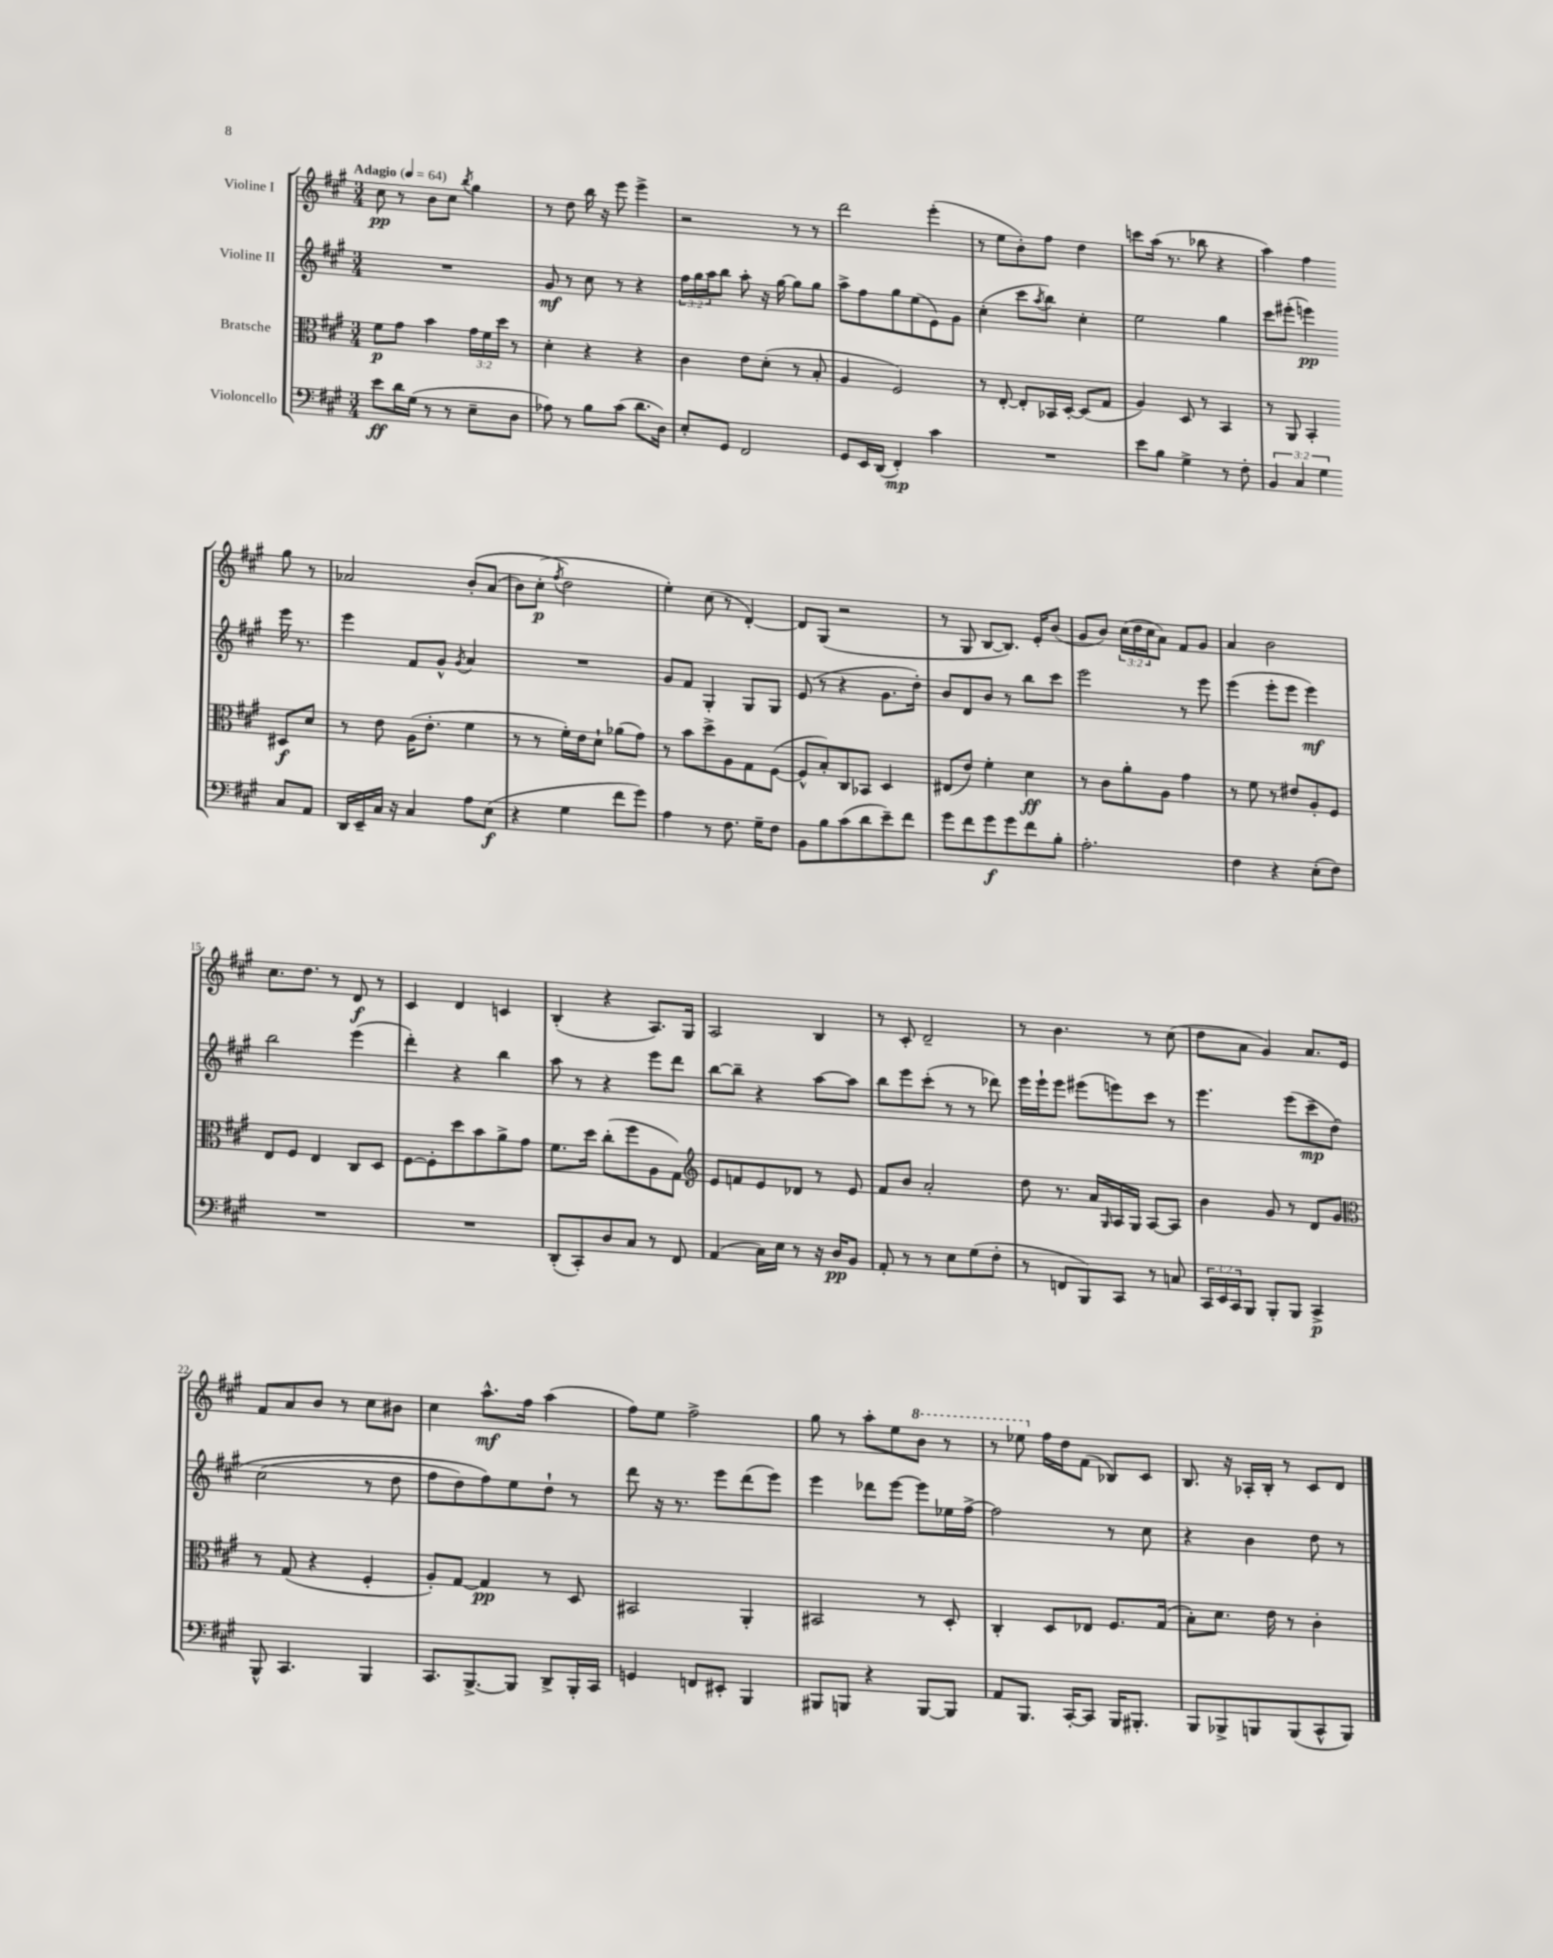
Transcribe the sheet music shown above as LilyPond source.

<<
\new StaffGroup <<
\new Staff = "s0" \with { instrumentName = "Violine I" } {
    \clef treble \key a \major \numericTimeSignature \time 3/4 \override Staff.TupletNumber.text = #tuplet-number::calc-fraction-text \tempo "Adagio" 4 = 64
    cis''8\pp r8 b'8 cis''8 \acciaccatura { b''8 } gis''4 |
    r8 d''8 b''16 r16 e'''8 e'''4-> |
    r2 r8 r8 |
    d'''2 e'''4-.( |
    r8 e''8 b'8-.) fis''8 d''4 |
    c'''8 a''16( r8. bes''8 r4 |
    a''4) fis''4 gis''8 r8 |
    aes'2 b'8-.\( aes'8( |
    b'8) cis''8-.\p( \acciaccatura { fis''8 } d''2\) |
    e''4-.) cis''8( r8 d'4~-.) |
    d'8 gis8( r2 |
    r8 gis8 b8~ b8.) e'16-. b'8( |
    gis'8 b'8) \tuplet 3/2 { cis''16( d''16 cis''16 } a'8) fis'8 gis'8 |
    a'4 b'2 |
    cis''8. d''8. r8 d'8\f r8 |
    cis'4 d'4 c'4 |
    b4-.( r4 a8.) gis16 |
    a2 b4 |
    r8 cis'8-. d'2-- |
    r8 b'4. r8 cis''8( |
    d''8 a'8 gis'4) a'8. e'16 |
    fis'8 a'8 b'8 r8 cis''8 bis'8 |
    cis''4 a''8.-^\mf fis''16 a''4( |
    fis''8) e''8 fis''2-> |
    gis''8 r8 a''8-. e''8 \ottava #1 b''8 r8 |
    r8 ees'''8 \ottava #0 fis''16 d''16 fis'8( bes8) cis'8 |
    b8. r16 aes16-. b16-. r8 cis'8 d'8 \bar "|." |
}
\new Staff = "s1" \with { instrumentName = "Violine II" } {
    \clef treble \key a \major \numericTimeSignature \time 3/4 \override Staff.TupletNumber.text = #tuplet-number::calc-fraction-text
    R2. |
    gis'8\mf r8 cis''8 r8 r4 |
    \tuplet 3/2 { fis''16 gis''16 a''16 } b''8 a''8-. r16 gis''16~ gis''8 gis''8 |
    a''8-> fis''8 gis''8 e''8( e'8) gis'8 |
    cis''4-.( cis'''8 \acciaccatura { a''8 } b''8) cis''4-. |
    e''2 gis''4 |
    cis'''8 eis'''8-.( e'''4\pp) e'''16 r8. |
    e'''4 fis'8 gis'8-^ \acciaccatura { gis'8 } a'4 |
    R2. |
    gis'8 fis'8 gis4-. gis8 gis8 |
    e'8( r8 r4 gis'8. d''16-.) |
    b'8 d'8 b'8 r8 b''8 cis'''8 |
    e'''2 r8 e'''8 |
    e'''4( e'''8-. e'''8 e'''4\mf) |
    b''2 e'''4( |
    d'''4-.) r4 b''4 |
    a''8 r8 r4 e'''8 d'''8 |
    b''8~ b''8-- r4 a''8~ a''8 |
    b''8 e'''8 cis'''8-.( r8 r8 des'''8) |
    e'''16 e'''16-! e'''8 eis'''8( e'''8) cis'''8 r8 |
    e'''4. e'''8( cis'''8--\mp d''8)\( |
    cis''2( r8 d''8 |
    fis''8 d''8) fis''8\) e''8 d''8-! r8 |
    d'''8 r16 r8. e'''8 d'''8( e'''8) |
    e'''4 des'''8 e'''8~ e'''8 ees''16 fis''16~-> |
    fis''2 r8 cis''8 |
    r4 b'4 d''8 r8 \bar "|." |
}
\new Staff = "s2" \with { instrumentName = "Bratsche" } {
    \clef alto \key a \major \numericTimeSignature \time 3/4 \override Staff.TupletNumber.text = #tuplet-number::calc-fraction-text
    fis'8\p gis'8 b'4 \tuplet 3/2 { gis'16 fis'16 d''16 } r8 |
    d'4-. r4 r4 |
    cis'4 e'8 d'8-.( r8 b8-. |
    a4 fis2) |
    r8 e8~-. e8-. bes,16 d16~-. d8( gis8 |
    a4) d8 r8 b,4 |
    r8 a,8 b,4-. dis8\f d'8 |
    r8 e'8 a16( e'8.-. fis'4 |
    r8 r8 fis'16-.) e'16 d'8-! aes'8( gis'8) |
    r8 b'8 d''8-> a8 gis8 fis8~( |
    fis8-^ b8-.) cis8 bes,8 d4 |
    eis8( e'8) fis'4-. d'4\ff |
    r8 cis'8 a'8-. a8 gis'4 |
    r8 fis'8 r8 eis'8 a8-. fis8 |
    e8 fis8 e4 cis8 d8 |
    fis8~ fis8-. d''8 b'8 a'8-> gis'8 |
    fis'8. d''16 cis''8-.( fis''8 a8 gis8) |
    \clef treble e'8 f'8 e'8 des'8 r8 e'8 |
    fis'8 b'8 a'2-. |
    d''8 r8. a'16 \grace { gis16 } a16 gis16 a8~ a8 |
    b'4 gis'8 r8 d'8 gis'8 |
    \clef alto r8 gis8( r4 fis4-. |
    a8-.) gis8~ gis4\pp r8 d8 |
    bis,2 a,4-. |
    bis,2 r8 d8-. |
    cis4-. d8 ees8 fis8. gis16( |
    b8-.) d'8. e'16 r8 cis'4-. \bar "|." |
}
\new Staff = "s3" \with { instrumentName = "Violoncello" } {
    \clef bass \key a \major \numericTimeSignature \time 3/4 \override Staff.TupletNumber.text = #tuplet-number::calc-fraction-text
    e'8\ff d'16 gis16( r8 r8 e8-- d8 |
    aes8) r8 b8 cis'8( d'8. d16) |
    e8-. gis,8 fis,2 |
    gis,8 e,16 d,16( fis,4-.\mp) cis'4 |
    R2. |
    e'8 b8 gis4-> r8 fis8-. |
    \tuplet 3/2 { b,4 cis4 gis4 } cis8 a,8 |
    d,16 e,16-- cis16 r16 cis4 a8 e8\f( |
    r4 gis4 fis'8 gis'8) |
    a4 r8 fis8. gis16-- fis8 |
    b,8 b8 cis'8( d'8 e'8--) fis'8 |
    gis'8 fis'8 gis'8\f gis'8 fis'8 b8-. |
    a2.-. |
    fis4 r4 e8-.( fis8) |
    R2. |
    R2. |
    d,8-.( cis,8-.) d8 cis8 r8 fis,8 |
    a,4( cis16) e16 r8 r16 d16\pp b,8 |
    a,8-. r8 r8 e8 gis8( fis8-. |
    r8 f,8 b,,8) cis,8 r8 c8 |
    \tuplet 3/2 { cis,16 e,16 cis,16 } b,,8 b,,8-. b,,8 cis,4->\p |
    b,,8-^ cis,4. b,,4 |
    cis,8. b,,8.~-> b,,8 d,8-> b,,16-. cis,16 |
    g,4 f,8 eis,8-. b,,4 |
    bis,,8 b,,8 r4 b,,8~ b,,8 |
    a,8 b,,8. cis,16~-. cis,8 b,,16 bis,,8.-. |
    b,,8 bes,,8-> b,,8 b,,8( cis,8-^ b,,8) \bar "|." |
}
>>
>>
